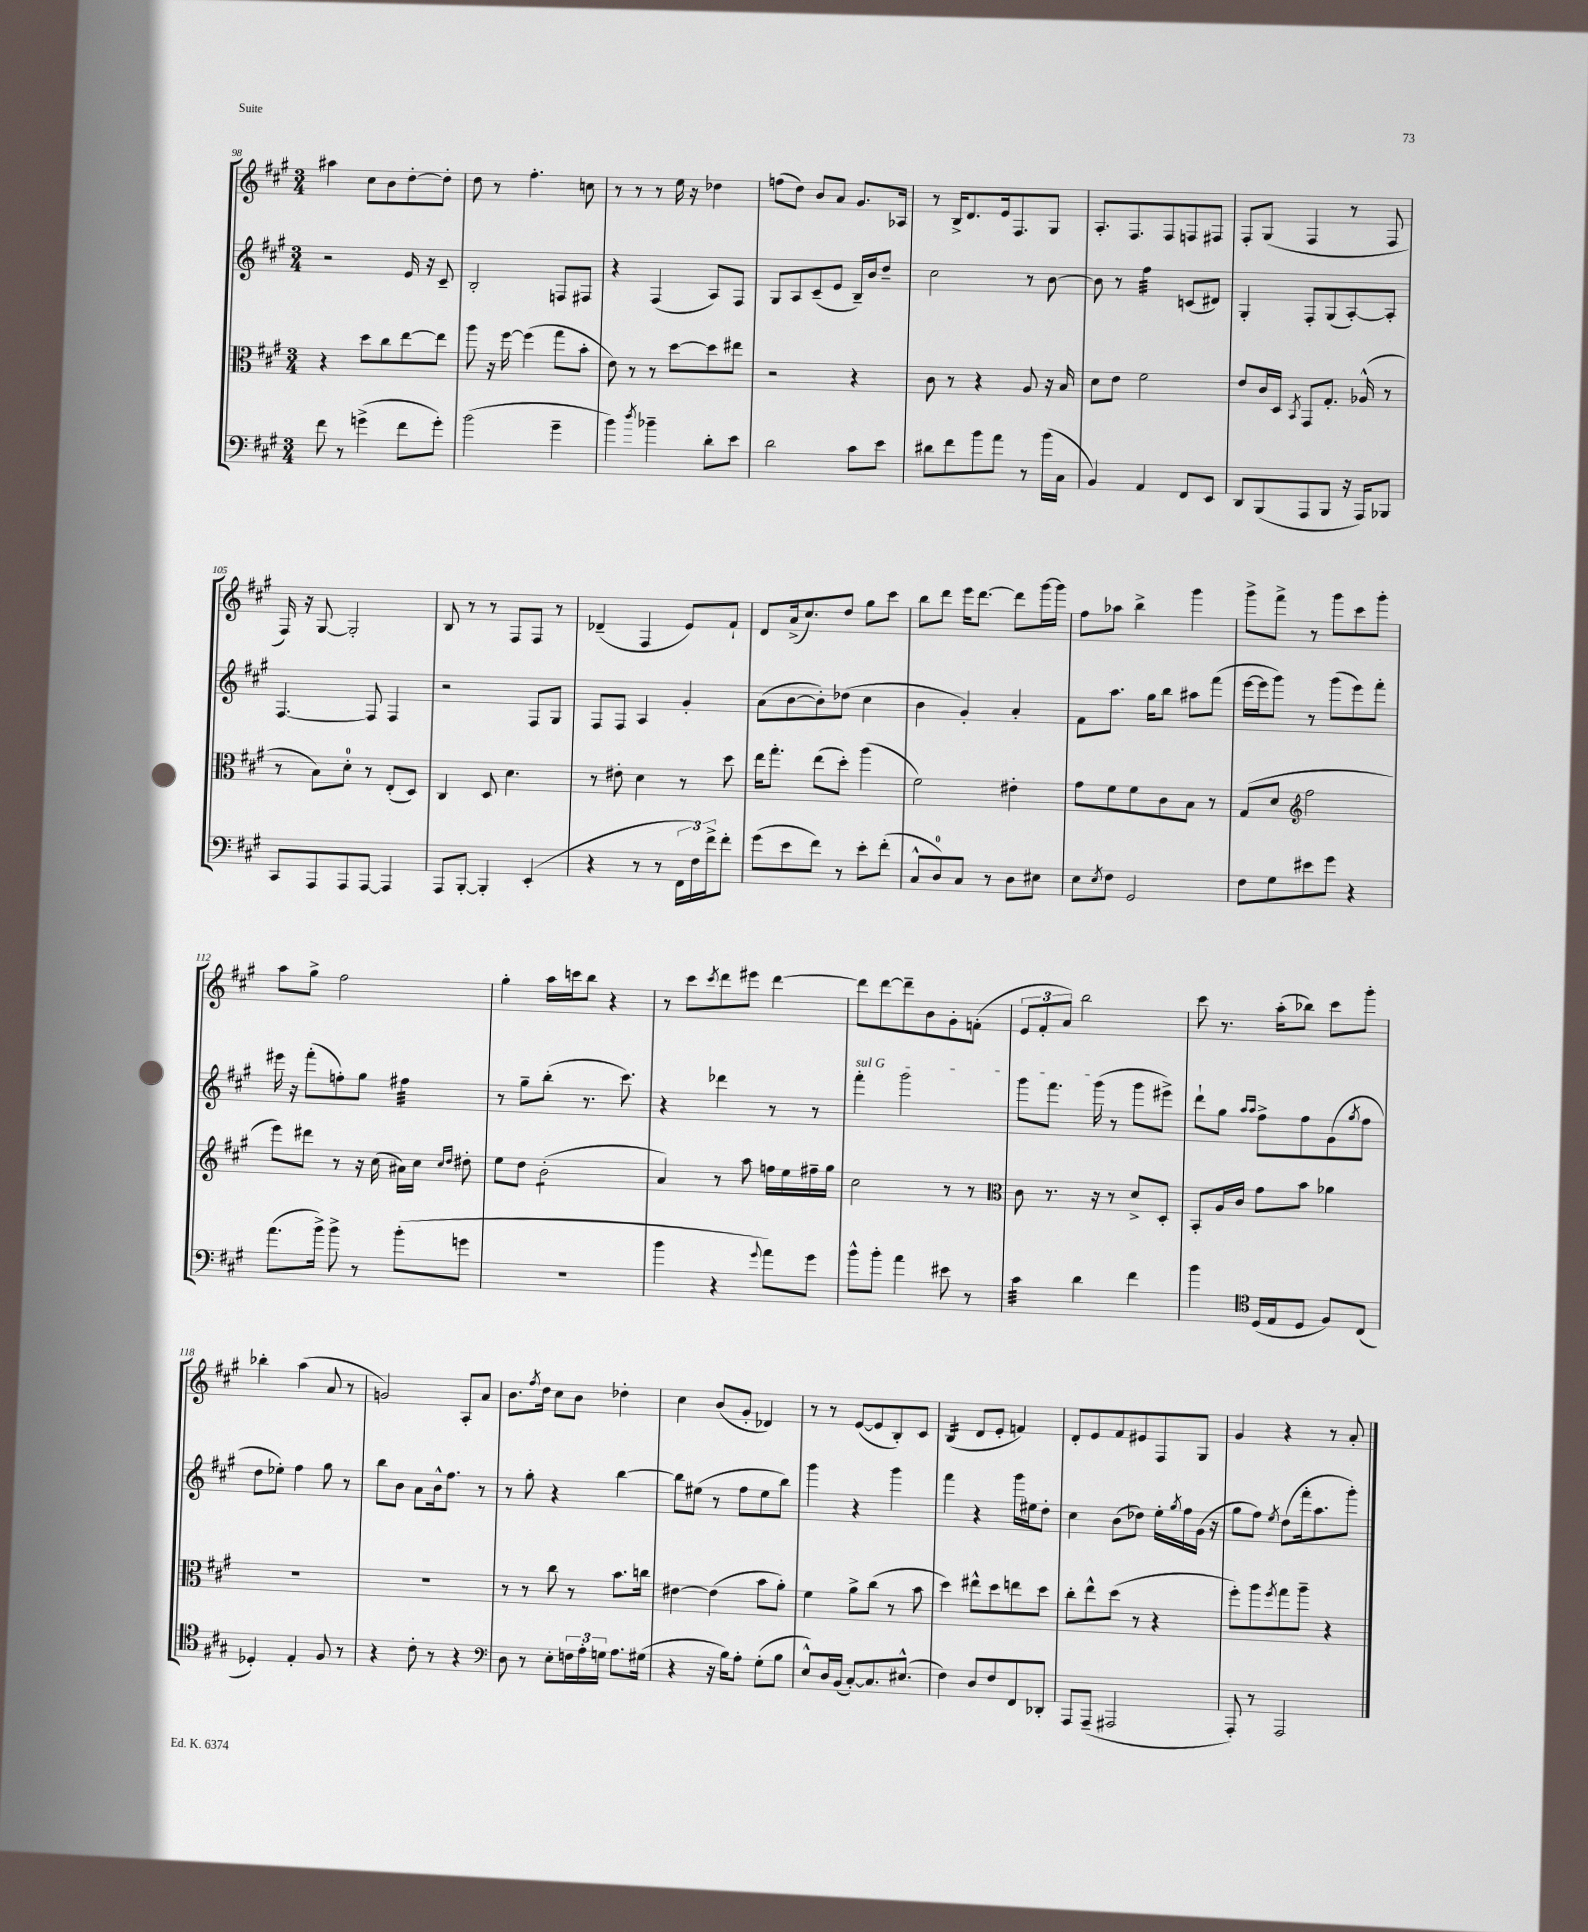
<<
\new StaffGroup <<
\new Staff = "s0" {
    \clef treble \key a \major \numericTimeSignature \time 3/4
    ais''4 cis''8 b'8 d''8~-. d''8-. |
    d''8 r8 fis''4.-. c''8 |
    r8 r8 r8 e''16 r16 des''4 |
    f''8( d''8) b'8 a'8 gis'8. aes16 |
    r8 b16-> d'8. e'16 fis8. gis8 |
    a8.-. fis8. fis8 f8 fis8 |
    fis8-. gis8( fis4 r8 fis8 |
    fis16) r16 gis8~ gis2-. |
    b8 r8 r8 fis8 fis8 r8 |
    des'4--( fis4 e'8) fis'8-! |
    d'8 a'16->( cis''8.) d''8 gis''8 cis'''8 |
    b''8 d'''8 e'''16 d'''8.~ d'''8 gis'''16~ gis'''16 |
    fis''8 aes''8 b''4-> gis'''4 |
    gis'''8-> fis'''8-> r8 gis'''8 cis'''8 gis'''8-. |
    a''8 gis''8-> fis''2 |
    gis''4-. a''16 c'''16 b''8 r4 |
    r8 cis'''8 \acciaccatura { cis'''8 } d'''8 eis'''8 d'''4~ |
    d'''8 d'''8~ d'''8-- b'8 gis'8-. f'8-.( |
    \tuplet 3/2 { e'8 fis'8-. a'8) } b''2 |
    cis'''8 r8. a''16-.( bes''8) cis'''8 gis'''8-. |
    bes''4-. a''4( a'8 r8 |
    g'2) a8-. a'8 |
    b'8. \acciaccatura { fis''8 } d''16 cis''8 b'8 des''4-. |
    cis''4 b'8( gis'8-. des'4) |
    r8 r8 e'8~( e'8 b8-.) cis'8 |
    b4:16( d'8 e'8-. f'4) |
    d'8-. e'8 fis'8 eis'8 fis8 gis8 |
    gis'4 r4 r8 a'8-. \bar "|." |
}
\new Staff = "s1" {
    \clef treble \key a \major \numericTimeSignature \time 3/4
    r2 e'16 r16 cis'8-- |
    b2-. f8 fis8 |
    r4 fis4( a8) fis8 |
    gis8 a8 cis'8--( e'8 b16--) b'16 d''8-- |
    cis''2 r8 b'8~ |
    b'8 r8 fis''4:32 c'8( dis'8) |
    gis4-. fis8-. gis8( a8~-.) a8-. |
    fis4.~ fis8 fis4 |
    r2 fis8 gis8 |
    fis8 fis8 a4 gis'4-. |
    a'8( b'8~ b'8-.) des''8( cis''4 |
    b'4 gis'4-.) a'4-. |
    fis'8 a''8. gis''16 b''8 ais''8 fis'''8( |
    e'''16~ e'''16 gis'''8) r8 gis'''8( e'''8) fis'''8-. |
    eis'''16 r16 fis'''8-.( f''8-.) gis''8 fis''4:32 |
    r8 gis''8-- b''8-.( r8. cis'''8.) |
    r4 des'''4 r8 r8 |
    \once \override TextSpanner.bound-details.left.text = \markup { \italic "sul G" } fis'''4-.\startTextSpan gis'''2 |
    gis'''8 fis'''8. gis'''16\stopTextSpan( r8 gis'''8 eis'''8->) |
    d'''8-! gis''8 \grace { a''16 a''16 } fis''8-> fis''8 gis'8( \acciaccatura { gis''8 } fis''8 |
    d''8 ees''8-.) fis''4 gis''8 r8 |
    b''8 b'8 a'8 b'16-^ fis''8. r8 |
    r8 gis''8-. r4 b''4~ |
    b''8 eis''8( r8 fis''8 eis''8 b''8) |
    gis'''4 r4 gis'''4 |
    fis'''4 r4 gis'''16 eis''16 d''8-. |
    cis''4 b'8( des''8) e''16-. \acciaccatura { gis''8 } fis''16 gis'16( r16 |
    gis''8 fis''8) \acciaccatura { e''8 } d''8( fis'''16-. a''8. gis'''8-.) \bar "|." |
}
\new Staff = "s2" {
    \clef alto \key a \major \numericTimeSignature \time 3/4
    r4 d''8 cis''8 e''8~ e''8 |
    a''8 r16 fis''16~ fis''4( gis''8 b'8-. |
    e'8) r8 r8 d''8~ d''8 eis''8 |
    r2 r4 |
    cis'8 r8 r4 a8 r16 b16 |
    d'8 e'8 fis'2 |
    e'8 cis'16 d16 \acciaccatura { b,8 } gis,8 gis8.-. aes16-^( r8 |
    r8 b8) d'8-0-. r8 e8-.( d8) |
    cis4 d8 d'4. |
    r8 eis'8-. d'4 r8 d''8 |
    e''16 gis''8.-. e''8( d''8-.) a''4( |
    fis'2) eis'4-. |
    gis'8 fis'8 fis'8 cis'8 b8 r8 |
    gis8( d'8 \clef treble fis''2 |
    e'''8) dis'''8 r8 r16 cis''16( ais'16) cis''16 \grace { cis''16 d''16 } dis''8-. |
    e''8 d''8 b'2:8-.( |
    a'4) r8 a''8 f''16 e''16 fis''16-- gis''16 |
    cis''2 r8 r8 |
    \clef alto cis'8 r8. r16 r8 d'8-> d8-. |
    b,8-. a16 cis'16 gis'8 b'8 aes'4 |
    r2. |
    R2. |
    r8 r8 cis''8 r8 b'8. c''16 |
    eis'4~ eis'4( b'8 a'8-.) |
    fis'4 a'8-> cis''8( r8 b'8 |
    d''4) eis''8-^ d''8 e''8 d''8 |
    cis''8-. e''8-^ d''8( r8 r4 |
    fis''8-.) a''8 \acciaccatura { fis''8 } gis''8 a''8-- r4 \bar "|." |
}
\new Staff = "s3" {
    \clef bass \key a \major \numericTimeSignature \time 3/4
    fis'8 r8 g'4->( fis'8 g'8-.) |
    b'2( gis'4-- |
    b'4) \acciaccatura { d''8 } bes'4-- d'8-. e'8 |
    d'2 cis'8 e'8 |
    dis'8 fis'8 b'8 a'8 r8 b'16( cis16 |
    b,4) a,4 fis,8 e,8 |
    d,8 b,,8( a,,8 b,,8 r16 a,,16) bes,,8 |
    cis,8 a,,8 a,,8 a,,8~ a,,4 |
    a,,8 b,,8~-. b,,4-. e,4-.( |
    r4 r8 r8 \tuplet 3/2 { fis,16 fis16) fis'16-> } fis'8-. |
    gis'8( e'8 fis'8) r8 e'8-. fis'8-.( |
    cis8-^ d8-0) cis8 r8 d8 eis8 |
    e8 \acciaccatura { e8 } fis8 gis,2 |
    fis8 gis8 eis'8 gis'8 r4 |
    a'8.( b'16->) b'8-> r8 b'8-.( g'8 |
    R2. |
    b'4 r4 \appoggiatura { gis'8 } a'8) gis'8 |
    b'8-^ b'8-. a'4 eis'8 r8 |
    cis'4:32 d'4 fis'4 |
    b'4 \clef tenor d16( e16 d8 fis8) cis8( |
    des4-.) e4-. fis8 r8 |
    r4 cis'8-. r8 r4 |
    \clef bass d8 r8 e8-. \tuplet 3/2 { f16 a16-. g16 } a8. gis16( |
    r4 r16 b16) a8-. gis8-.( b8 |
    e8-^) d16 b,16( cis8~-.) cis8. eis8.-^( |
    fis4) d8 fis8 fis,8 des,8-. |
    a,,8 a,,8--( ais,,2 |
    a,,8-.) r8 a,,2 \bar "|." |
}
>>
>>
\layout { \context { \Score currentBarNumber = #98 } }
